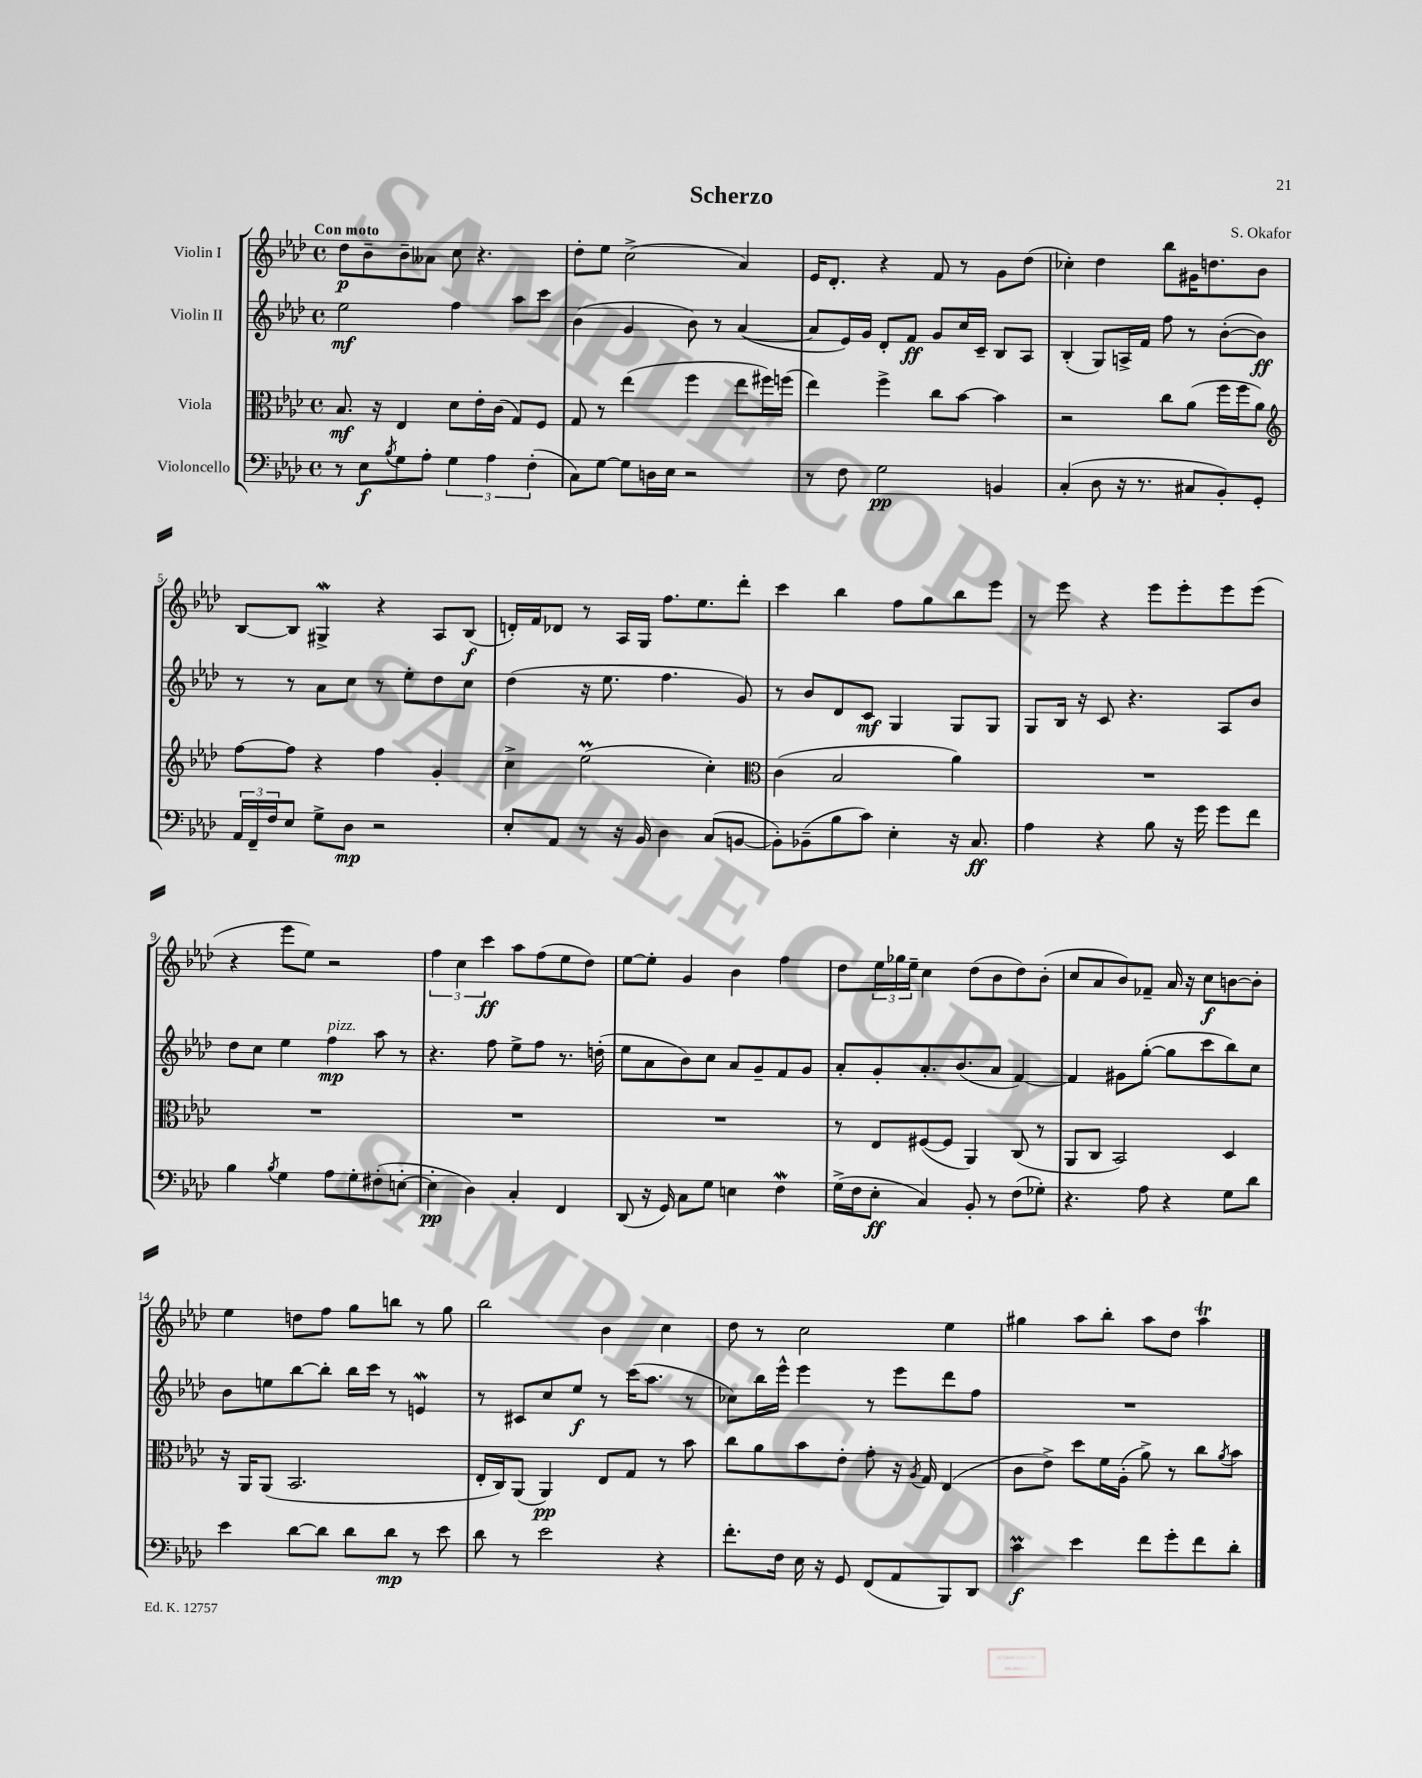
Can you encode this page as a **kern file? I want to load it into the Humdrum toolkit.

**kern	**kern	**kern	**kern
*staff4	*staff3	*staff2	*staff1
*clefF4	*clefC3	*clefG2	*clefG2
*k[b-e-a-d-]	*k[b-e-a-d-]	*k[b-e-a-d-]	*k[b-e-a-d-]
*M4/4	*M4/4	*M4/4	*M4/4
*met(c)	*met(c)	*met(c)	*met(c)
8r	8.B-	2ee-	8dd-
8E-	.	.	8b-~
.	16r	.	.
8qB-	.	.	.
8G	4E-	.	8b-~
8A-'	.	.	8a--
6G	8d-	4ff	8cc
.	16e-'	.	4.r
6A-	.	.	.
.	(16c	.	.
.	8G)	8aa-	.
(6F'	.	.	.
.	8F	8ccc	.
=	=	=	=
8C)	8G	(4b-	8dd-'
[8G	8r	.	8ee-
8G]	(4ee-	4g	(2cc^
16D	.	.	.
16E-	.	.	.
2r	4ff	8b-)	.
.	.	8r	.
.	8ee-	([4a-	4a-)
.	16ff#)	.	.
.	(16ff	.	.
=	=	=	=
8r	4ee-)	8a-]	16e-
.	.	.	8.d-'
8F	.	16e-)	.
.	.	16g	.
2G	4ff^	8d-'	4r
.	.	8f	.
.	8cc	8g	8f
.	[8b-	16cc	8r
.	.	16c~	.
4BB	4b-]	8B-	8g
.	.	8A-	(8dd-
=	=	=	=
(4C'	2r	(4B-'	4cc-')
8D-	.	8G)	4dd-
16r	.	16A^	.
8.r	.	16f	.
.	8cc	8ff	8bb-
8C#	(8a-	8r	16g#
.	.	.	8.dd
8BB-')	16ff	([8b-'	.
.	16ff	.	.
8GG'	8a-)	8b-])	8b-
=	=	=	=
*	*clefG2	*	*
24AA-	[8ff	8r	[8B-
24FF~	.	.	.
24F	.	.	.
8E-	8ff]	8r	8B-]
8G^	4r	8a-	4G#^
8D-	.	8cc	.
2r	4ff	8r	4r
.	.	8ee-'	.
.	4g'	8dd-	8A-
.	.	8cc	(8B-
=	=	=	=
8E-'	4cc^	(4dd-	16d')
.	.	.	16f
8AA-	.	.	8d-
8r	(2ee-	16r	8r
.	.	8.ee-	.
16r	.	.	16A-
16BB-	.	.	16G
4D-	.	4.ff	8.ff
.	.	.	8.ee-
(8C	4cc')	.	.
[8BB	.	8g)	8ddd-'
=	=	=	=
*	*clefC3	*	*
8BB'])	(4c	8r	4ccc
(8BB-~	.	8b-	.
8B-	2B-	8d-	4bb-
8c)	.	8c	.
4E-'	.	4G	8ff
.	.	.	8gg
16r	4a-)	8G	8bb-
8.C	.	.	.
.	.	8G	8eee-
=	=	=	=
4A-	1r	8G	8r
.	.	16B-	8eee-
.	.	16r	.
4r	.	8c	4r
.	.	4.r	.
8B-	.	.	8eee-
16r	.	.	8eee-'
16g	.	.	.
8g	.	8A-	8eee-
8f	.	8b-	(8eee-
=	=	=	=
4B-	1r	8dd-	4r
.	.	8cc	.
8qB-	.	.	.
4G	.	4ee-	8eee-
.	.	.	8ee-)
8A-	.	4ff	2r
8G'	.	.	.
(8F#'	.	8aa-	.
[8E'	.	8r	.
=	=	=	=
4E']	1r	4.r	6ff
.	.	.	6cc
4D-)	.	.	.
.	.	.	6ccc
.	.	8ff	.
4C'	.	8ee-^	8aa-
.	.	8ff	(8ff
4FF	.	8.r	8ee-
.	.	.	8dd-)
.	.	(16dd'	.
=	=	=	=
(8DD-	1r	8ee-	[8ee-
16r	.	8a-	8ee-']
16GG)	.	.	.
8C	.	8b-)	4g
8G	.	8cc	.
4E	.	8a-	4b-
.	.	8g~	.
4F	.	8f	4ff
.	.	8g	.
=	=	=	=
(16G^	8r	8a-'	8dd-
16F	.	.	.
8E-'	8E-	8g'	24ee-
.	.	.	24gg-
.	.	.	24ee-~
4C)	([8F#	8.a-'	4cc
.	8F#]	.	.
.	.	(8.b-	.
8BB-'	4AA-)	.	(8dd-
8r	.	8a-	8b-
(8F	(8C	[4f)	8dd-)
8G-')	8r	.	(8b-'
=	=	=	=
4.r	8AA-	4f]	8cc
.	8C	.	8a-
.	2BB-)	8g#	8b-)
8A-	.	([8gg'	8f-~
4r	.	8gg]	16a-
.	.	.	16r
.	.	8ccc	8cc
8G	4D-	8bb-)	[8b
8d-	.	8cc	8b']
=	=	=	=
4e-	16r	8b-	4ee-
.	16AA-	.	.
.	(8AA-	8ee	.
[8d-	2.BB-	[8bb-	8dd
8d-]	.	8bb-']	8ff
8d-	.	16bb-	8gg
.	.	16ccc	.
8d-	.	8r	8bb
8r	.	4e	8r
8e-	.	.	8gg
=	=	=	=
8d-	16E-'	8r	2bb-
.	16C)	.	.
8r	(8AA-	8c#	.
2e-	4AA-)	8cc	.
.	.	8ee-	.
.	8E-	8r	4b-
.	8G	(16ccc	.
.	.	8.aa-	.
4r	8r	.	4cc
.	8b-	8r	.
=	=	=	=
8.f'	8cc	8cc-)	8dd-
.	8a-	16bb-	8r
16F	.	16eee-^^	.
16E-	8b-	4eee-	2cc
16r	.	.	.
8GG	8e-'	.	.
(8FF	8g'	8r	.
8AA-	16r	8eee-	.
.	8qA-	.	.
.	16G	.	.
8BBB-)	(4E-	8ddd-	4ee-
8DD-	.	8ff	.
=	=	=	=
4c	8c	1r	4gg#
.	8e-^)	.	.
4e-	8dd-	.	8aa-
.	16f	.	8bb-'
.	(16A-'	.	.
8f	8a-^)	.	8aa-
8g'	8r	.	8dd-
8f	8cc	.	4aa-
.	8qa-	.	.
8d-'	8b-	.	.
==	==	==	==
*-	*-	*-	*-
